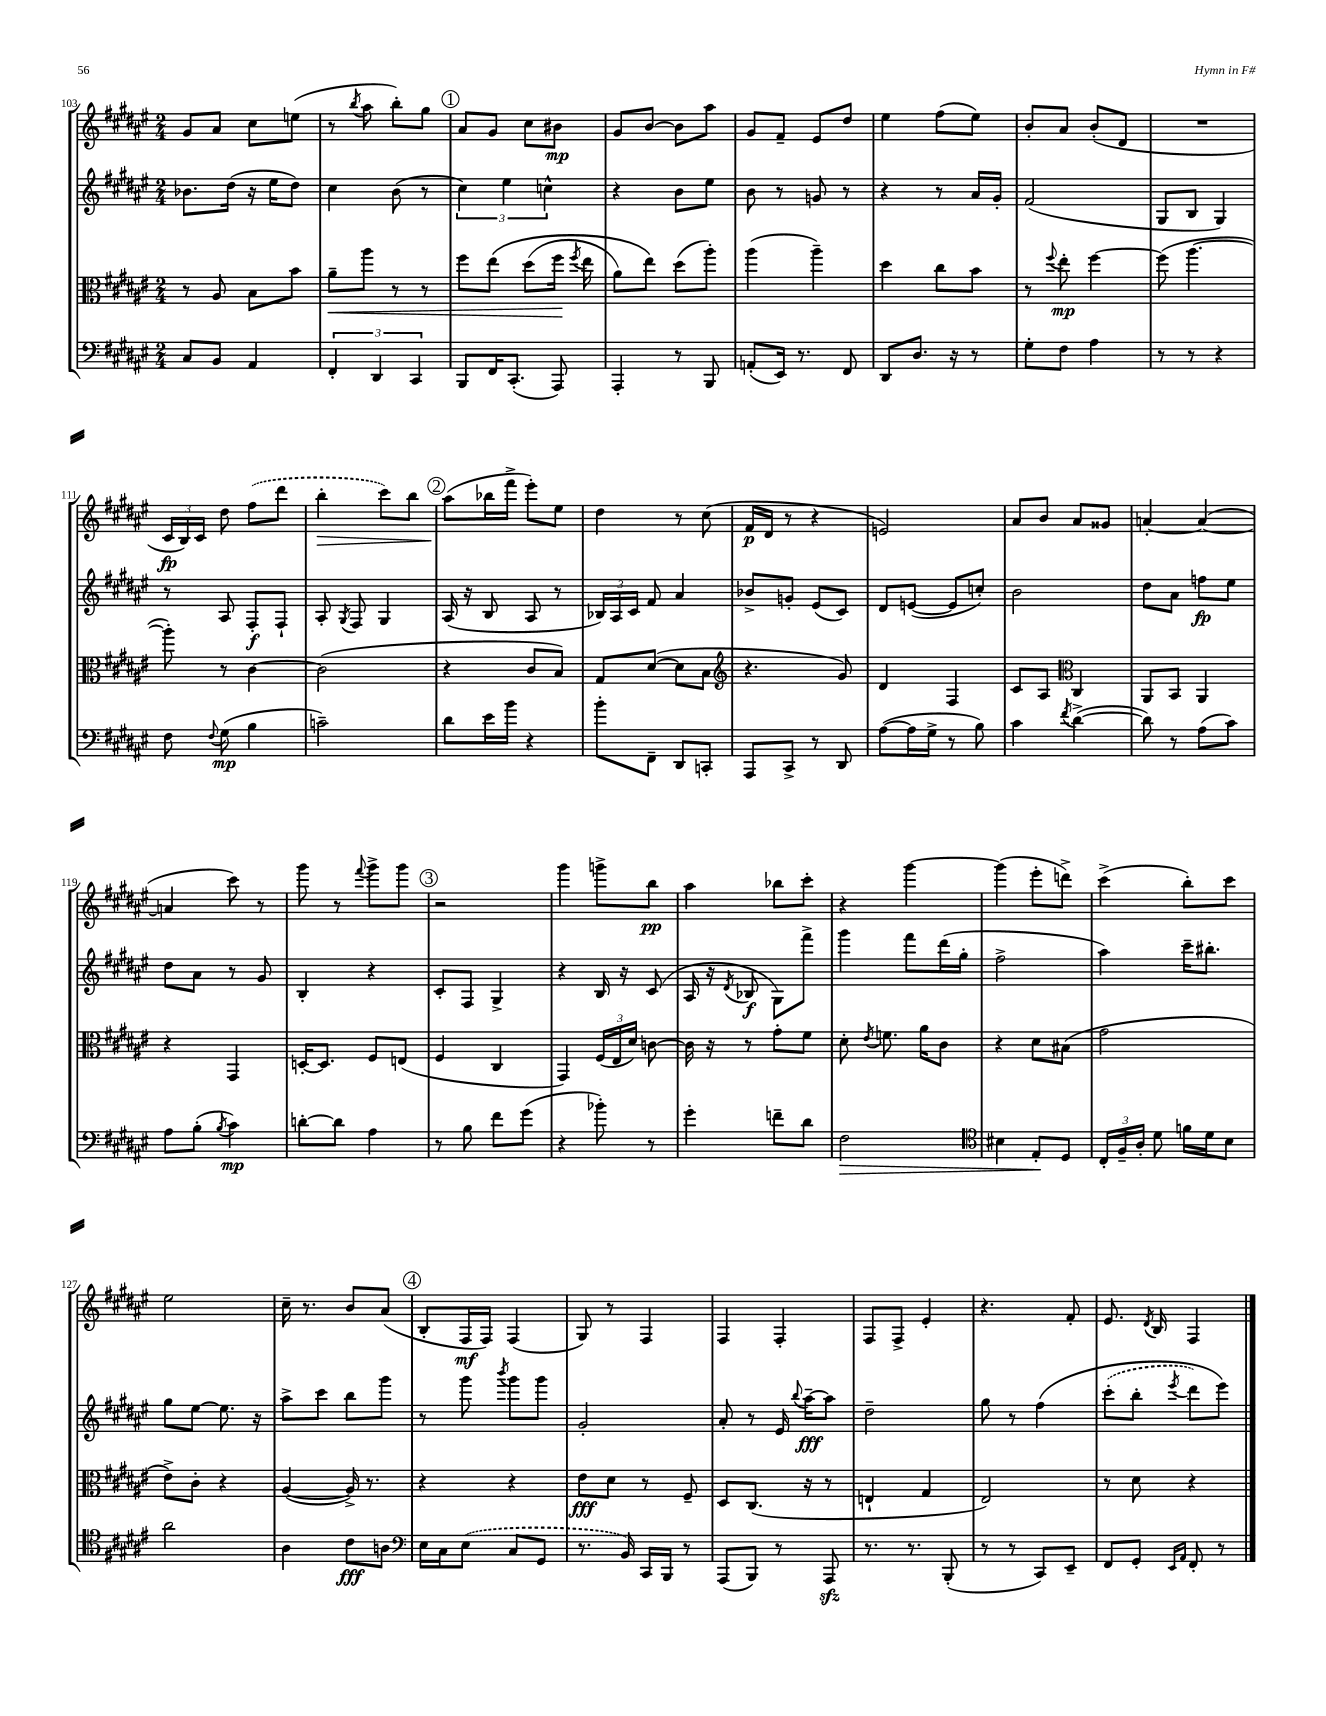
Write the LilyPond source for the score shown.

<<
\new StaffGroup <<
\new Staff = "s0" {
    \clef treble \key fis \major \numericTimeSignature \time 2/4
    \autoBeamOff gis'8[ ais'8] cis''8[ e''8]( |
    r8 \acciaccatura { b''8 } ais''8 b''8[-.) gis''8] |
    \mark \markup { \circle "1" } ais'8[ gis'8] cis''8[ bis'8]\mp |
    gis'8[ b'8]~ b'8[ ais''8] |
    gis'8[ fis'8]-- eis'8[ dis''8] |
    eis''4 fis''8[( eis''8]) |
    b'8[-. ais'8] b'8[-.( dis'8] |
    R2 |
    \tuplet 3/2 { cis'16[\fp b16) cis'16] } dis''8 \once \slurDashed fis''8[( dis'''8] |
    b''4-.\> cis'''8[) b''8] |
    \mark \markup { \circle "2" } ais''8[\!( bes''16 fis'''16]-> eis'''8[-.) eis''8] |
    dis''4 r8 cis''8( |
    fis'16[\p dis'16] r8 r4 |
    e'2) |
    ais'8[ b'8] ais'8[ gisis'8] |
    a'4~-. a'4~( |
    a'4 cis'''8) r8 |
    gis'''8 r8 \appoggiatura { fis'''8 } gis'''8[-> gis'''8] |
    \mark \markup { \circle "3" } r2 |
    gis'''4 g'''8[-> b''8]\pp |
    ais''4 bes''8[ cis'''8]-. |
    r4 gis'''4~ |
    gis'''4( eis'''8[-. d'''8]->) |
    cis'''4->( b''8[-.) cis'''8] |
    eis''2 |
    cis''16-- r8. b'8[ ais'8]( |
    \mark \markup { \circle "4" } b8[-. fis16\mf fis16]) fis4( |
    gis8) r8 fis4 |
    fis4 fis4-. |
    fis8[ fis8]-> eis'4-. |
    r4. fis'8-. |
    eis'8. \acciaccatura { dis'8 } b16 fis4 \bar "|." |
}
\new Staff = "s1" {
    \clef treble \key fis \major \numericTimeSignature \time 2/4
    \autoBeamOff bes'8.[ dis''16]( r16 eis''16[ dis''8]) |
    cis''4 b'8( r8 |
    \mark \markup { \circle "1" } \tuplet 3/2 { cis''4) eis''4 c''4-^ } |
    r4 b'8[ eis''8] |
    b'8 r8 g'8 r8 |
    r4 r8 ais'16[ gis'16]-. |
    fis'2( |
    gis8[ b8] gis4) |
    r8 ais8 fis8[-.\f fis8]-! |
    ais8-. \acciaccatura { gis8 } fis8 gis4 |
    \mark \markup { \circle "2" } ais16( r16 b8 ais8 r8 |
    \tuplet 3/2 { bes16[) ais16 cis'16] } fis'8 ais'4 |
    bes'8[-> g'8]-. eis'8[( cis'8]) |
    dis'8[ e'8]~( e'8[ c''8]-.) |
    b'2 |
    dis''8[ ais'8] f''8[\fp eis''8] |
    dis''8[ ais'8] r8 gis'8 |
    b4-. r4 |
    \mark \markup { \circle "3" } cis'8[-. fis8] gis4-> |
    r4 b16 r16 cis'8( |
    ais16 r16 \acciaccatura { dis'8 } bes8\f gis8[) fis'''8]-> |
    gis'''4 fis'''8[ dis'''16( gis''16]-. |
    fis''2-> |
    ais''4) cis'''16[-- bis''8.]-. |
    gis''8[ eis''8]~ eis''8. r16 |
    ais''8[-> cis'''8] b''8[ gis'''8] |
    \mark \markup { \circle "4" } r8 gis'''8 \acciaccatura { b'''8 } gis'''8[ gis'''8] |
    gis'2-. |
    ais'8-. r8 eis'16 \appoggiatura { b''8 } ais''16[~--\fff ais''8] |
    dis''2-- |
    gis''8 r8 fis''4\( |
    \once \slurDashed cis'''8[-.( b''8]-. \acciaccatura { eis'''8 } dis'''8[) eis'''8]\) \bar "|." |
}
\new Staff = "s2" {
    \clef alto \key fis \major \numericTimeSignature \time 2/4
    \autoBeamOff r8 ais8 b8[ b'8] |
    ais'8[--\< ais''8] r8 r8 |
    \mark \markup { \circle "1" } fis''8[ eis''8]\( dis''8[( fis''16]\! \acciaccatura { fis''8 } eis''16 |
    ais'8[) eis''8]\) dis''8[( ais''8]-.) |
    ais''4( ais''4--) |
    dis''4 cis''8[ b'8] |
    r8 \appoggiatura { fis''8 } eis''8-.\mp fis''4~ |
    fis''8( ais''4.~ |
    ais''8-.) r8 cis'4~ |
    cis'2( |
    \mark \markup { \circle "2" } r4 cis'8[ b8]) |
    gis8[ dis'8]~( dis'8[ b8] |
    \clef treble r4. gis'8) |
    dis'4 fis4 |
    cis'8[ ais8] \clef alto cis4 |
    ais,8[ b,8] ais,4 |
    r4 gis,4 |
    d16[~-. d8.] fis8[ e8]( |
    \mark \markup { \circle "3" } fis4 cis4 |
    gis,4) \tuplet 3/2 { fis16[( eis16 dis'16]) } c'8~ |
    c'16 r16 r8 gis'8[-. fis'8] |
    dis'8-. \acciaccatura { eis'8 } f'8. ais'16[ cis'8] |
    r4 dis'8[ bis8]( |
    gis'2 |
    eis'8[->) cis'8]-. r4 |
    ais4~( ais16->) r8. |
    \mark \markup { \circle "4" } r4 r4 |
    eis'8[\fff dis'8] r8 fis8-- |
    dis8[ cis8.]( r16 r8 |
    e4-! gis4 |
    eis2) |
    r8 dis'8 r4 \bar "|." |
}
\new Staff = "s3" {
    \clef bass \key fis \major \numericTimeSignature \time 2/4
    \autoBeamOff cis8[ b,8] ais,4 |
    \tuplet 3/2 { fis,4-. dis,4 cis,4 } |
    \mark \markup { \circle "1" } b,,8[ fis,16 cis,8.]-.( ais,,8) |
    ais,,4-. r8 b,,8 |
    a,8[-.( eis,16]) r8. fis,8 |
    dis,8[ dis8.] r16 r8 |
    gis8[-. fis8] ais4 |
    r8 r8 r4 |
    fis8 \appoggiatura { fis8 } gis8\mp( b4 |
    c'2--) |
    \mark \markup { \circle "2" } dis'8[ eis'16 b'16] r4 |
    b'8[-. fis,8]-- dis,8[ c,8]-. |
    ais,,8[ cis,8]-> r8 dis,8 |
    ais8[~( ais16 gis16]-> r8 b8) |
    cis'4 \acciaccatura { fis'8 } dis'4~->( |
    dis'8) r8 ais8[( cis'8]) |
    ais8[ b8]-.( \acciaccatura { b8 } cis'4\mp) |
    d'8[~-. d'8] ais4 |
    \mark \markup { \circle "3" } r8 b8 fis'8[ gis'8]( |
    r4 bes'8-.) r8 |
    gis'4-. f'8[-- dis'8] |
    fis2\> |
    \clef tenor bis4 eis8[-.\! dis8] |
    \tuplet 3/2 { cis16[-. fis16-- ais16]-. } dis'8 f'16[ dis'16 b8] |
    ais'2 |
    ais4 cis'8[\fff a8] |
    \mark \markup { \circle "4" } \clef bass eis16[ cis16 \once \slurDashed eis8]( cis8[ gis,8] |
    r8. b,16) cis,16[ b,,16] r8 |
    ais,,8[( b,,8]) r8 ais,,8\sfz |
    r8. r8. b,,8-.( |
    r8 r8 cis,8[) eis,8]-- |
    fis,8[ gis,8]-. \grace { eis,16[ ais,16] } fis,8-. r8 \bar "|." |
}
>>
>>
\layout { \context { \Score currentBarNumber = #103 } }
